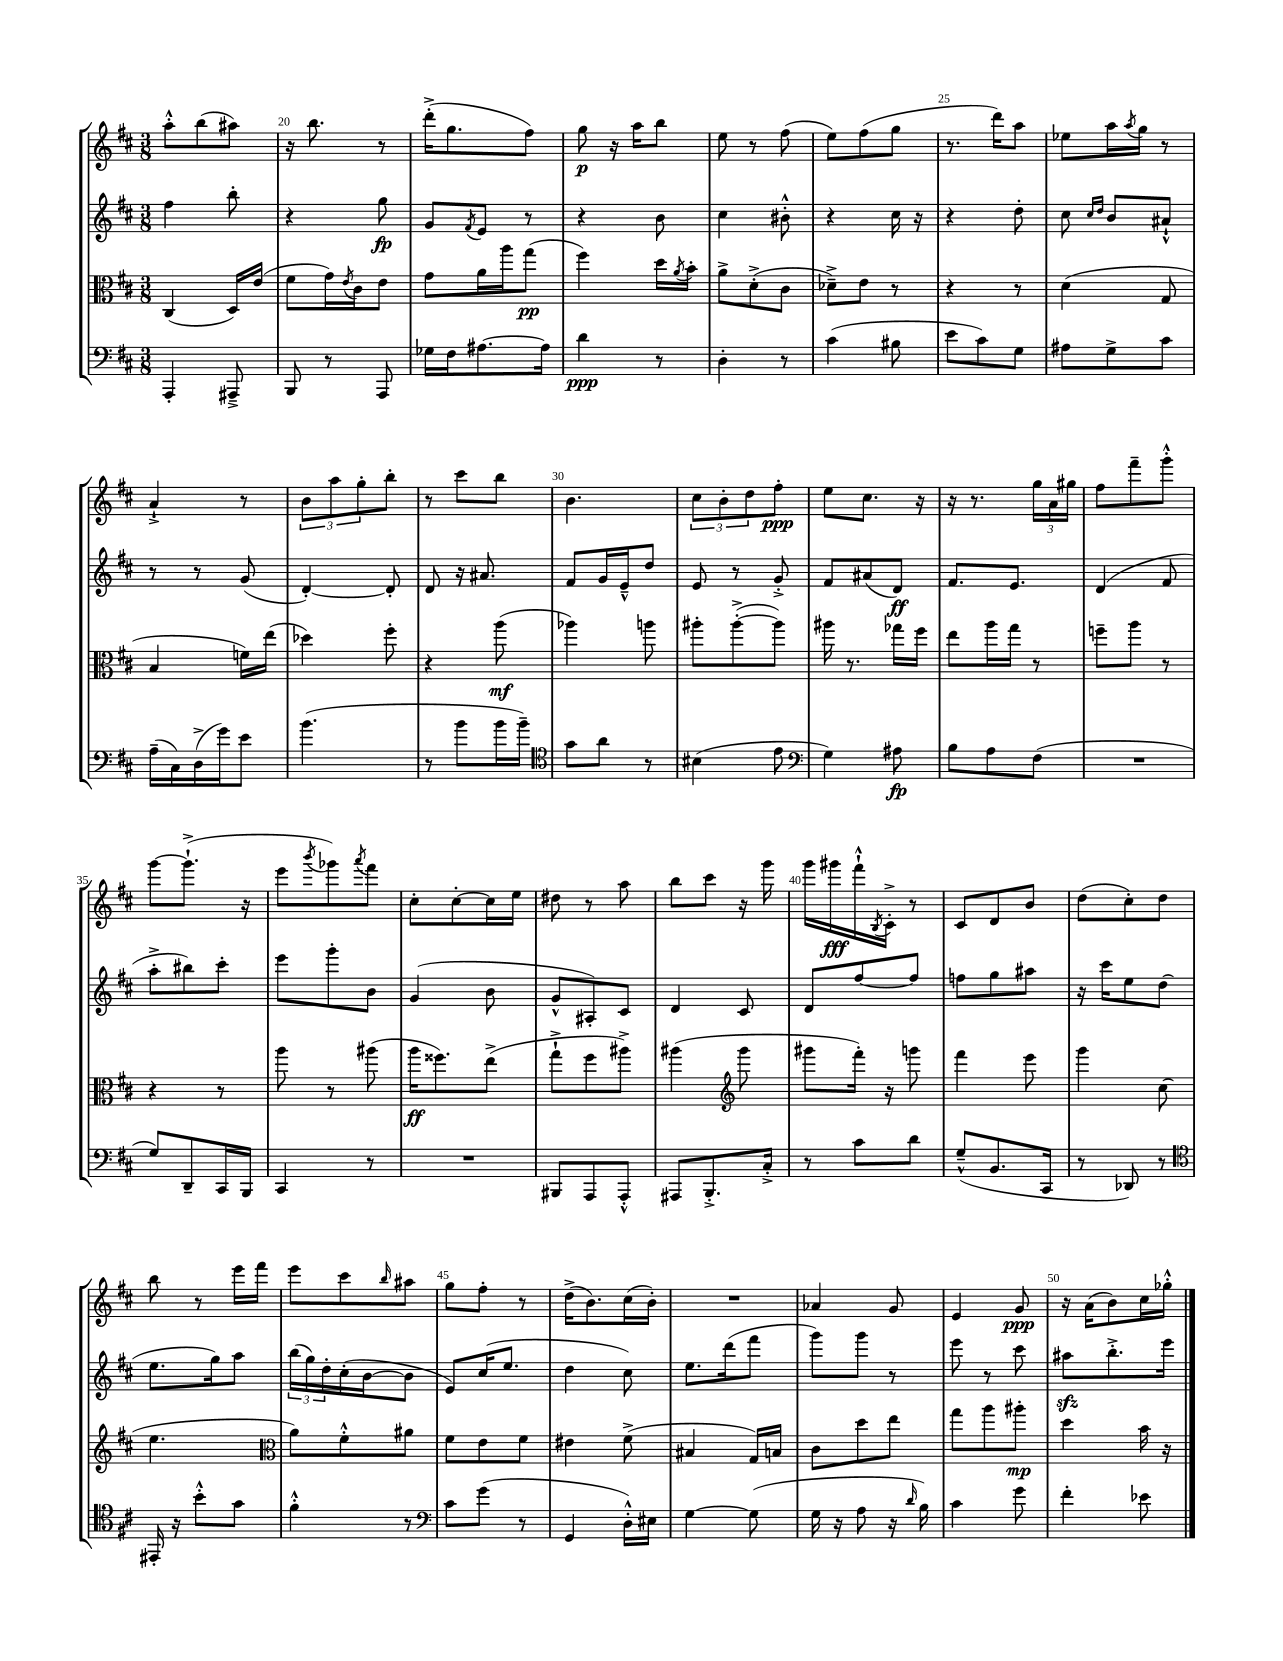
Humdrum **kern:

**kern	**kern	**kern	**kern
*staff4	*staff3	*staff2	*staff1
*clefF4	*clefC3	*clefG2	*clefG2
*k[f#c#]	*k[f#c#]	*k[f#c#]	*k[f#c#]
*M3/8	*M3/8	*M3/8	*M3/8
4AAA'/	(4C#/	4ff#\	8aa'^^\L
.	.	.	(8bb\
8AAA#~^/	16D/LL)	8bb'\	8aa#\J)
.	(16e/JJ	.	.
=	=	=	=
8BBB/	8f#\L	4r	16r
.	.	.	8.bb\
8r	16g\L)	.	.
.	8qe/	.	.
.	16c#\J	.	.
8AAA/	8e\J	8gg\	8r
=	=	=	=
16G-\LL	8g\L	8g/L	(16ddd'^\LK
16F#\J	.	.	8.gg\
.	.	8qf#/	.
[8.A#\	16a\L	8e/J	.
.	16aa\J	.	.
.	(8gg\J	8r	8ff#\J)
16A#\]Jk	.	.	.
=	=	=	=
4d\	4ff#\)	4r	8gg\
.	.	.	16r
.	.	.	16aa\LK
8r	16dd\LL	8b\	8bb\J
.	8qa/	.	.
.	16b'\JJ	.	.
=	=	=	=
4D'\	8a^\L	4cc#\	8ee\
.	(8d'^\	.	8r
8r	8c#\J	8b#'^^\	(8ff#\
=	=	=	=
(4c#\	8d-~^\L)	4r	8ee\L)
.	8e\J	.	(8ff#\
8B#\	8r	16cc#\	8gg\J
.	.	16r	.
=	=	=	=
8e\L	4r	4r	8.r
8c#\)	.	.	.
.	.	.	16ddd\LK)
8G\J	8r	8dd'\	8aa\J
=	=	=	=
8A#\L	(4d\	8cc#\	8ee-\L
.	.	16qqcc#/LL	.
.	.	16qqdd/JJ	.
8G^\	.	8b/L	16aa\L
.	.	.	8qaa/
.	.	.	16gg\JJ
8c#\J	8G/	8a#`^^/J	8r
=	=	=	=
(16A~\LL	4B/	8r	4a`^/
16C#\)	.	.	.
(16D^\	.	8r	.
16g\J)	.	.	.
8e\J	16f\LL)	(8g/	8r
.	(16ee\JJ	.	.
=	=	=	=
(4.b\	4dd-\)	[4d'/)	12b\L
.	.	.	12aa\
.	.	.	12gg'\
.	8ff#'\	8d'/]	8bb'\J
=	=	=	=
8r	4r	8d/	8r
8b\L	.	16r	8ccc#\L
.	.	8.a#/	.
16b\L	(8aa\	.	8bb\J
16b~\JJ)	.	.	.
=	=	=	=
*clefC4	*	*	*
8g\L	4aa-\)	8f#/L	4.b\
8a\J	.	16g/L	.
.	.	16e~^^/J	.
8r	8aa\	8dd/J	.
=	=	=	=
(4B#\	8aa#'\L	8e/	12cc#\L
.	.	.	12b'\
.	([8aa#'^\	8r	.
.	.	.	12dd\
8e\	8aa#\]J)	8g'^/	8ff#'\J
=	=	=	=
*clefF4	*	*	*
4G\)	16aa#\	8f#/L	8ee\L
.	8.r	.	.
.	.	(8a#/	8.cc#\J
8A#\	16gg-\LL	8d/J)	.
.	16ff#\JJ	.	16r
=	=	=	=
8B\L	8ee\L	8.f#/L	16r
.	.	.	8.r
8A\	16aa\L	.	.
.	16gg\JJ	8.e/J	.
(8F#\J	8r	.	24gg\LL
.	.	.	24a\
.	.	.	24gg#\JJ
=	=	=	=
4.r	8ff~\L	(4d/	8ff#\L
.	8aa\J	.	8fff#~\
.	8r	8f#/	8ggg'^^\J
=	=	=	=
8G/L)	4r	8aa'^\L	[8ggg\L
8DD~/	.	8bb#\)	(8.ggg`^\]J
16CC#/L	8r	8ccc#'\J	.
16BBB/JJ	.	.	16r
=	=	=	=
4CC#/	8aa\	8eee\L	8eee\L
.	.	.	8qbbb/
.	8r	8ggg'\	8ggg-\)
.	.	.	8qaaa/
8r	(8aa#\	8b\J	8fff#\J
=	=	=	=
4.r	16aa\LK	(4g/	8cc#'\L
.	8.ff##\)	.	.
.	.	.	[8cc#'\
.	(8ee^\J	8b\	16cc#\]L
.	.	.	16ee\JJ
=	=	=	=
8BBB#/L	8gg`^\L	8g^^/L	8dd#\
8AAA/	8ff#\	8A#'/)	8r
8AAA'^^/J	8aa#^\J)	8c#/J	8aa\
=	=	=	=
8AAA#/L	(4aa#\	4d/	8bb\L
8.BBB'^/	.	.	8ccc#\J
*	*clefG2	*	*
.	8ggg\	8c#/	16r
16C#'^/Jk	.	.	16ggg\
=	=	=	=
8r	8ggg#\L	8d/L	16ggg\LL
.	.	.	16ggg#\
8c#\L	16fff#'\Jk)	[8ff#/	16fff#`^^\
.	.	.	8qB/
.	16r	.	16c#'^\JJ
8d\J	8ggg\	8ff#/]J	8r
=	=	=	=
(8G~^^/L	4fff#\	8ff\L	8c#/L
8.BB/	.	8gg\	8d/
.	8eee\	8aa#\J	8b/J
16CC#/Jk	.	.	.
=	=	=	=
8r	4ggg\	16r	(8dd\L
.	.	16ccc#\LK	.
8DD-/)	.	8ee\	8cc#'\)
8r	(8cc#\	(8dd\J	8dd\J
=	=	=	=
*clefC4	*	*	*
16EE#'/	4.ee\	8.ee\L	8bb\
16r	.	.	.
8b'^^\L	.	.	8r
.	.	16gg\k)	.
8g\J	.	8aa\J	16eee\LL
.	.	.	16fff#\JJ
=	=	=	=
*	*clefC3	*	*
4f#'^^\	8a\L)	(24bb\LL	8eee\L
.	.	24gg\)	.
.	.	24dd'\	.
.	8f#'^^\	(16cc#'\	8ccc#\
.	.	[16b\J	.
.	.	.	16qqbb/
8r	8a#\J	8b\]J	8aa#\J
=	=	=	=
*clefF4	*	*	*
8c#\L	8f#\L	8e/L)	8gg\L
(8g\J	8e\	(16cc#/K	8ff#'\J
.	.	8.ee/J	.
8r	8f#\J	.	8r
=	=	=	=
4GG/	4e#\	4dd\	(16dd^\LK
.	.	.	8.b\)
16D'^^\LL)	(8f#^\	8cc#\)	(16cc#\L
16E#\JJ	.	.	16b'\JJ)
=	=	=	=
[4G\	4B#/	8.ee\L	4.r
.	.	(16ddd\k	.
(8G\]	16G/LL)	8fff#\J	.
.	16B/JJ	.	.
=	=	=	=
16G\	8c#\L	8ggg\L)	4a-/
16r	.	.	.
8A\	8dd\	8ggg\J	.
16r	8ee\J	8r	8g/
16qqd/	.	.	.
16B\)	.	.	.
=	=	=	=
4c#\	8gg\L	8eee\	4e/
.	8aa\	8r	.
8g\	8aa#'\J	8ccc#\	8g/
=	=	=	=
4f#'\	4dd\	8aa#\L	16r
.	.	.	(16a\LK
.	.	8.bb'^\	8b\)
8e-\	16b\	.	16cc#\L
.	16r	16eee\Jk	16gg-'^^\JJ
==	==	==	==
*-	*-	*-	*-
